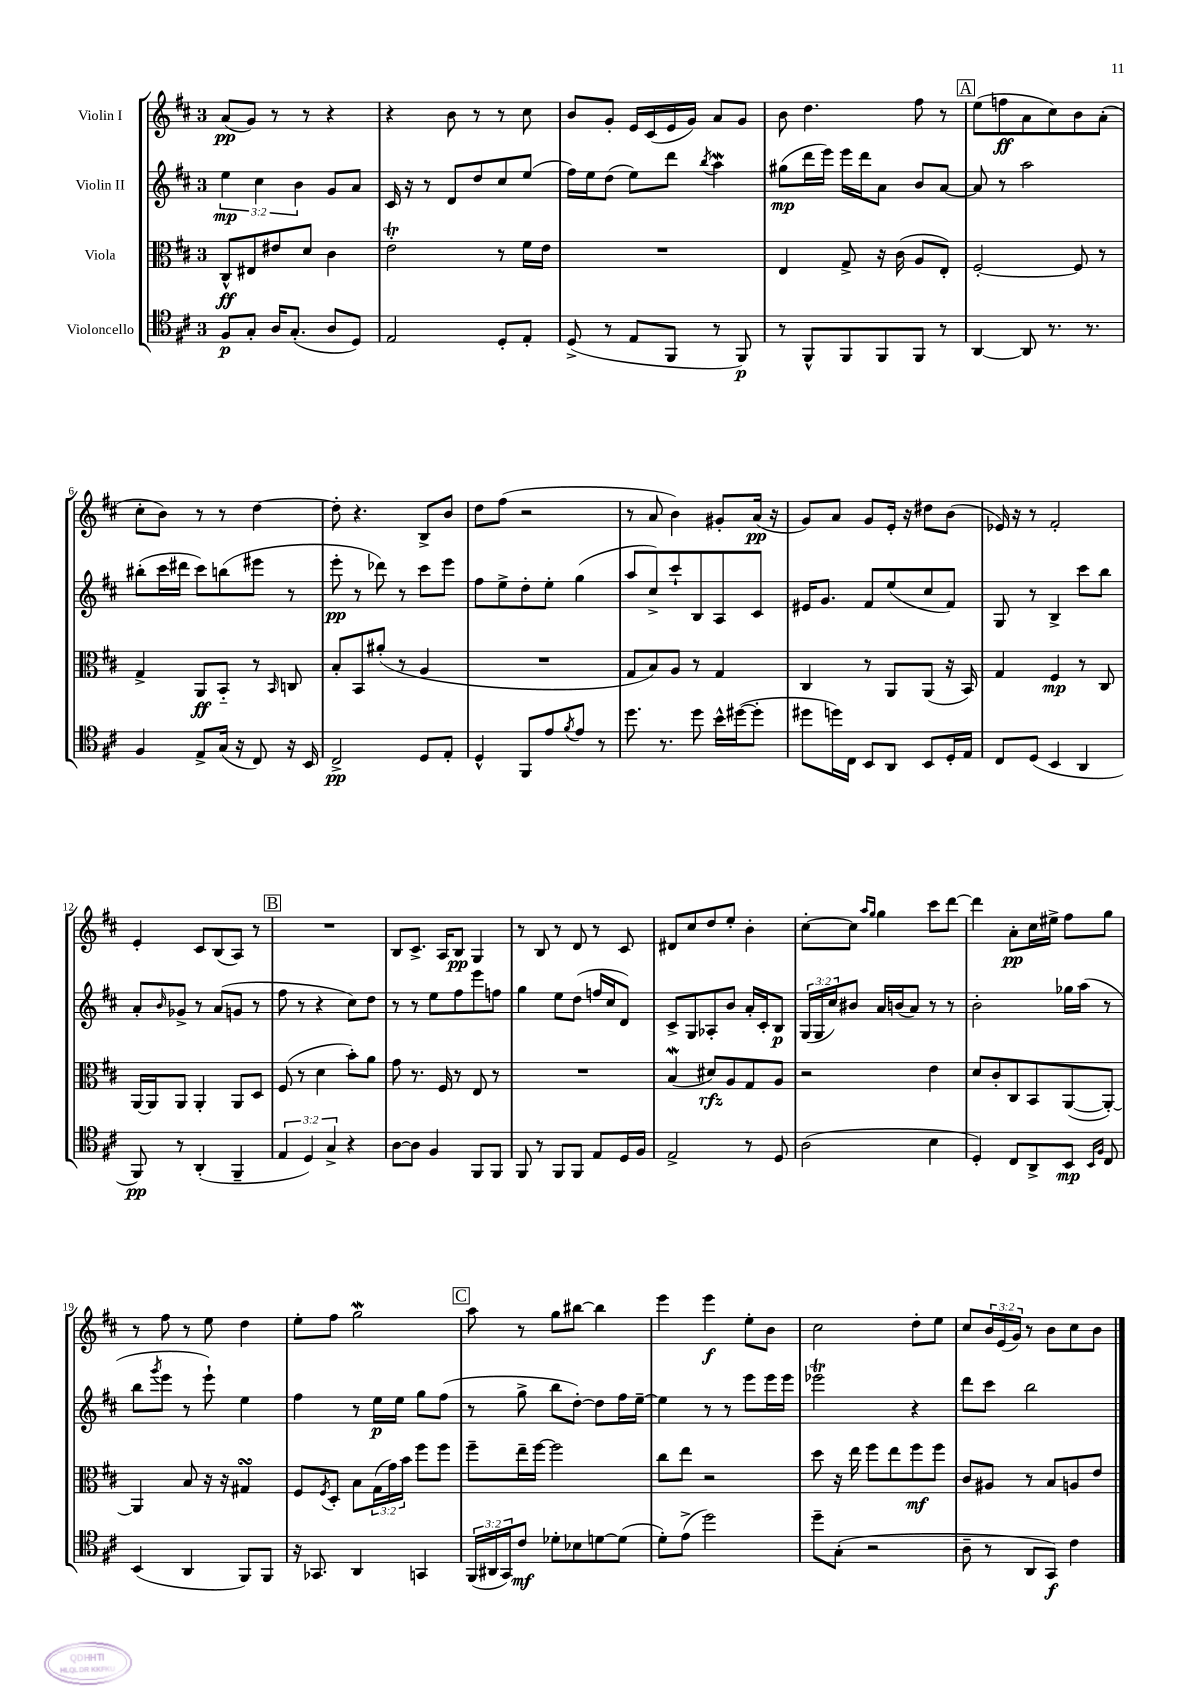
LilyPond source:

<<
\new StaffGroup <<
\new Staff = "s0" \with { instrumentName = "Violin I" } {
    \clef treble \key d \major \once \override Staff.TimeSignature.style = #'single-digit \time 3/4 \override Staff.TupletNumber.text = #tuplet-number::calc-fraction-text
    a'8\pp( g'8) r8 r8 r4 |
    r4 b'8 r8 r8 cis''8 |
    b'8 g'8-. e'16 cis'16( e'16 g'16) a'8 g'8 |
    b'8 d''4. fis''8 r8 |
    \mark \markup { \box "A" } e''8( f''8\ff a'8 cis''8) b'8 a'8-.( |
    cis''8-. b'8) r8 r8 d''4~ |
    d''8-. r4. b8-> b'8 |
    d''8 fis''8( r2 |
    r8 a'8 b'4) gis'8-. a'16\pp( r16 |
    g'8) a'8 g'8 e'16-. r16 dis''8 b'8( |
    ees'16) r16 r8 fis'2-. |
    e'4-. cis'8 b8( a8) r8 |
    \mark \markup { \box "B" } R2. |
    b8 cis'8.-> a16 b8\pp g4 |
    r8 b8 r8 d'8 r8 cis'8 |
    dis'8 cis''8 d''8 e''8-. b'4-. |
    cis''8~-. cis''8 \grace { a''16 g''16 } g''4 cis'''8 d'''8~ |
    d'''4 a'8-.\pp cis''16 eis''16-> fis''8 g''8 |
    r8 fis''8 r8 e''8 d''4 |
    e''8-. fis''8 g''2\mordent |
    \mark \markup { \box "C" } a''8 r8 g''8 bis''8~ bis''4 |
    e'''4 e'''4\f e''8-. b'8 |
    cis''2 d''8-. e''8 |
    cis''8 \tuplet 3/2 { b'16 e'16( g'16) } r8 b'8 cis''8 b'8 \bar "|." |
}
\new Staff = "s1" \with { instrumentName = "Violin II" } {
    \clef treble \key d \major \once \override Staff.TimeSignature.style = #'single-digit \time 3/4 \override Staff.TupletNumber.text = #tuplet-number::calc-fraction-text
    \tuplet 3/2 { e''4\mp cis''4 b'4 } g'8 a'8 |
    cis'16 r16 r8 d'8 d''8 cis''8 e''8( |
    fis''16) e''16 d''8( e''8) d'''8 \acciaccatura { b''8 } a''4\mordent |
    gis''8\mp( d'''16 e'''16) e'''16 d'''16 a'8 b'8 a'8~ |
    \mark \markup { \box "A" } a'8 r8 a''2 |
    bis''8-.( cis'''16 dis'''16 cis'''8) b''8( eis'''8 r8 |
    e'''8-.\pp r8 des'''8) r8 cis'''8 e'''8 |
    fis''8 e''8-> d''8-. e''8-. g''4( |
    a''8 cis''8->) cis'''8-! b8 a8 cis'8 |
    eis'16 g'8. fis'8 e''8( cis''8 fis'8) |
    g8 r8 b4-> cis'''8 b''8 |
    a'8-. \grace { b'16 } ges'8-> r8 a'8( g'8 r8 |
    \mark \markup { \box "B" } fis''8 r8 r4 cis''8) d''8 |
    r8 r8 e''8 fis''8 e'''8 f''8 |
    g''4 e''8 d''8( f''16 cis''16 d'8) |
    cis'8-> g8 aes8-. b'8 a'16-. cis'16-. b8\p |
    \tuplet 3/2 { g16( g16 cis''16) } bis'8 a'16 b'16( a'8) r8 r8 |
    b'2-. ges''16 a''16( r8 |
    b''8 \acciaccatura { g'''8 } e'''8 r8 e'''8-!) e''4 |
    fis''4 r8 e''16\p e''16 g''8 fis''8( |
    \mark \markup { \box "C" } r8 g''8-> b''8 d''8~-.) d''8 fis''16 e''16~-- |
    e''4 r8 r8 e'''8 e'''16 e'''16 |
    ees'''2\trill r4 |
    d'''8 cis'''8 b''2 \bar "|." |
}
\new Staff = "s2" \with { instrumentName = "Viola" } {
    \clef alto \key d \major \once \override Staff.TimeSignature.style = #'single-digit \time 3/4 \override Staff.TupletNumber.text = #tuplet-number::calc-fraction-text
    cis8-^\ff eis8 eis'8 d'8 cis'4 |
    e'2-.\trill r8 fis'16 e'16 |
    R2. |
    e4 g8-> r16 cis'16( a8 e8-.) |
    \mark \markup { \box "A" } fis2~-. fis8 r8 |
    g4-> a,8\ff b,8-_ r8 \grace { b,16 } c8 |
    b8-. b,8 ais'8-.( r8 a4 |
    R2. |
    g8 b8) a8 r8 g4 |
    cis4 r8 a,8 a,8( r16 b,16) |
    g4 fis4\mp r8 cis8 |
    a,16~ a,16 a,8 a,4-. a,8 d8 |
    \mark \markup { \box "B" } fis8( r8 d'4 b'8-.) a'8 |
    g'8 r8. fis16 r8 e8 r8 |
    R2. |
    b4\mordent( dis'8\rfz) a8 g8 a8 |
    r2 e'4 |
    d'8 cis'8-. cis8 b,8 a,8~( a,8~-.) |
    a,4 b8 r16 r16 gis4\turn |
    fis8 \acciaccatura { fis8 } d8-. b8 \tuplet 3/2 { g16( g'16) b'16 } fis''8 fis''8 |
    \mark \markup { \box "C" } fis''8-- e''16-- fis''16~ fis''2 |
    cis''8 e''8 r2 |
    d''8 r16 e''16 fis''8 e''8 fis''8\mf fis''8 |
    cis'8 ais8 r8 b8 a8 e'8 \bar "|." |
}
\new Staff = "s3" \with { instrumentName = "Violoncello" } {
    \clef tenor \key d \major \once \override Staff.TimeSignature.style = #'single-digit \time 3/4 \override Staff.TupletNumber.text = #tuplet-number::calc-fraction-text
    fis8\p g8-. a16 g8.-.( a8 d8) |
    e2 d8-. e8-. |
    d8->( r8 e8 fis,8 r8 fis,8\p) |
    r8 fis,8-^ fis,8 fis,8 fis,8 r8 |
    \mark \markup { \box "A" } a,4~ a,8 r8. r8. |
    fis4 e8-> g16( r16 cis8) r16 b,16 |
    cis2->\pp d8 e8-. |
    d4-^ fis,8 e'8 \acciaccatura { fis'8 } e'8 r8 |
    d''8. r8. d''8 b'16-^ dis''16~( dis''8-. |
    dis''8 d''16) cis16 b,8 a,8 b,8 d16-. e16 |
    cis8 d8( b,4 a,4 |
    fis,8\pp) r8 a,4-.( fis,4-- |
    \mark \markup { \box "B" } \tuplet 3/2 { e4 d4) g4-> } r4 |
    a8~ a8 fis4 fis,8 fis,8 |
    fis,8 r8 fis,8 fis,8 e8 d16 fis16 |
    e2-> r8 d8 |
    a2( b4 |
    d4-.) cis8 a,8-> b,8\mp \grace { b,16 fis16 } cis8 |
    b,4( a,4 fis,8) fis,8 |
    r16 ges,8. a,4 g,4 |
    \mark \markup { \box "C" } \tuplet 3/2 { fis,16( ais,16 g,16) } cis'8\mf des'8-. bes8 d'8~ d'8( |
    d'8-.) e'8->( d''2) |
    d''8-- g8-.( r2 |
    a8-- r8 a,8 g,8\f) cis'4 \bar "|." |
}
>>
>>
